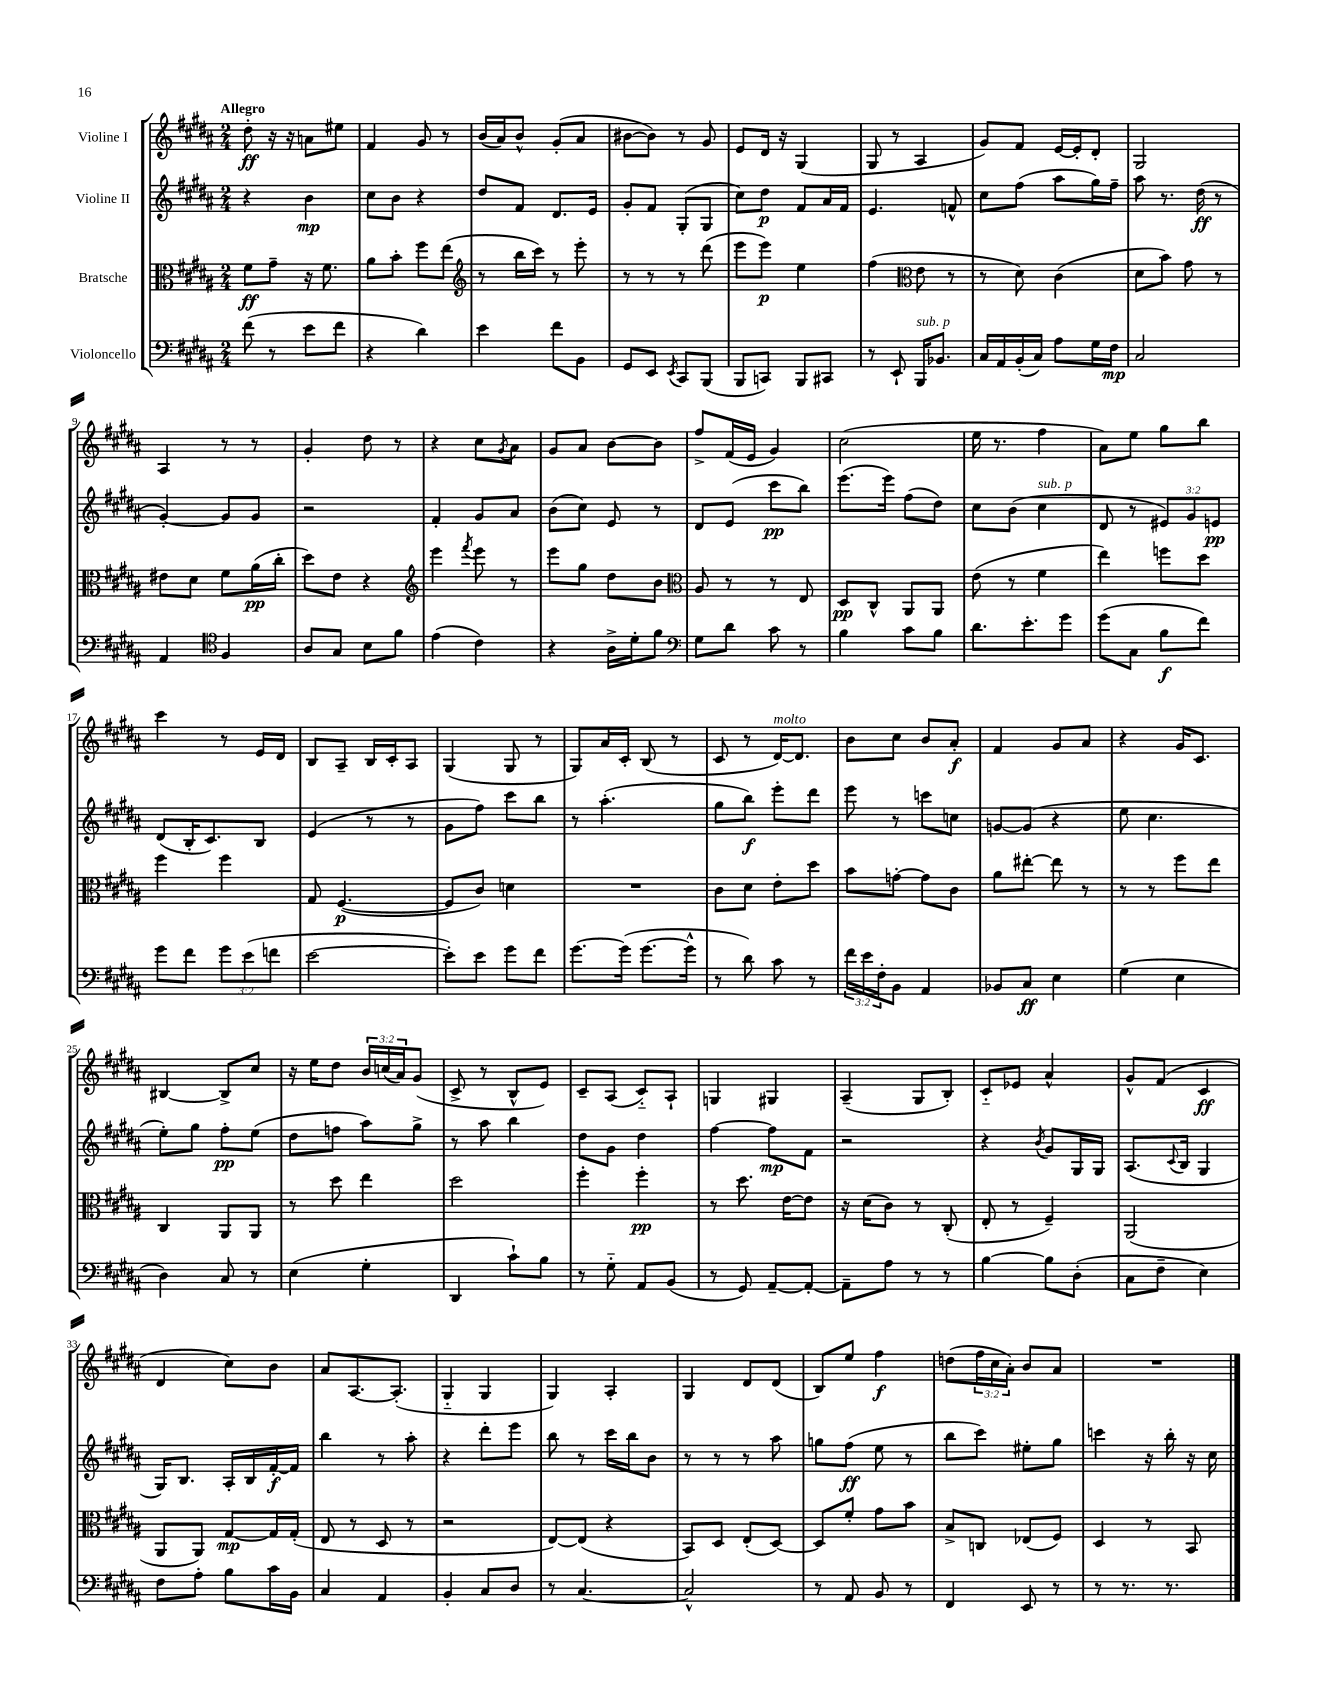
<<
\new StaffGroup <<
\new Staff = "s0" \with { instrumentName = "Violine I" } {
    \clef treble \key b \major \numericTimeSignature \time 2/4 \override Staff.TupletNumber.text = #tuplet-number::calc-fraction-text \tempo "Allegro"
    dis''8-.\ff r16 r16 a'8 eis''8 |
    fis'4 gis'8 r8 |
    b'16( ais'16) b'8-^ gis'8-.( ais'8 |
    bis'8~ bis'8) r8 gis'8 |
    e'8 dis'16 r16 gis4( |
    gis8 r8 ais4 |
    gis'8) fis'8 e'16~ e'16-. dis'8-. |
    gis2 |
    ais4 r8 r8 |
    gis'4-. dis''8 r8 |
    r4 cis''8 \acciaccatura { gis'8 } ais'8 |
    gis'8 ais'8 b'8~ b'8 |
    fis''8-> fis'16( e'16 gis'4) |
    cis''2( |
    e''16 r8. fis''4 |
    ais'8) e''8 gis''8 b''8 |
    cis'''4 r8 e'16 dis'16 |
    b8 ais8-- b16 cis'16-. ais8 |
    gis4( gis8 r8 |
    gis8) ais'16 cis'16-. b8( r8 |
    cis'8 r8 dis'16~^\markup { \italic "molto" }) dis'8. |
    b'8 cis''8 b'8 ais'8-.\f |
    fis'4 gis'8 ais'8 |
    r4 gis'16 cis'8. |
    bis4~ bis8-> cis''8 |
    r16 e''16 dis''8 \tuplet 3/2 { b'16 c''16( ais'16) } gis'8( |
    cis'8-> r8 b8-^ e'8) |
    cis'8-- ais8( cis'8-_) ais8-! |
    g4 gis4 |
    ais4--( gis8 b8-.) |
    cis'8-_ ees'8 ais'4-^ |
    gis'8-^ fis'8( cis'4\ff |
    dis'4 cis''8) b'8 |
    ais'8 ais8.~ ais8.-.( |
    gis4-_ gis4 |
    gis4) ais4-. |
    gis4 dis'8 dis'8( |
    b8) e''8 fis''4\f |
    d''8( \tuplet 3/2 { fis''16 cis''16 ais'16-.) } b'8 ais'8 |
    R2 \bar "|." |
}
\new Staff = "s1" \with { instrumentName = "Violine II" } {
    \clef treble \key b \major \numericTimeSignature \time 2/4 \override Staff.TupletNumber.text = #tuplet-number::calc-fraction-text
    r4 b'4\mp |
    cis''8 b'8 r4 |
    dis''8 fis'8 dis'8. e'16 |
    gis'8-. fis'8 gis8-.( gis8 |
    cis''8) dis''8\p fis'8 ais'16 fis'16 |
    e'4. f'8-^ |
    cis''8 fis''8( ais''8 gis''16) fis''16-- |
    ais''8 r8. dis''16\ff( r8 |
    gis'4~-.) gis'8 gis'8 |
    r2 |
    fis'4-. gis'8 ais'8 |
    b'8( cis''8) e'8 r8 |
    dis'8 e'8( cis'''8\pp b''8) |
    e'''8.( e'''16) fis''8( dis''8) |
    cis''8 b'8( cis''4^\markup { \italic "sub. p" } |
    dis'8 r8 \tuplet 3/2 { eis'8) gis'8 e'8\pp } |
    dis'8( b16-. cis'8.) b8 |
    e'4( r8 r8 |
    gis'8 fis''8) cis'''8 b''8 |
    r8 ais''4.-.( |
    gis''8 b''8\f) e'''8-. dis'''8 |
    e'''8 r8 c'''8 c''8 |
    g'8~ g'8( r4 |
    e''8 cis''4. |
    e''8-.) gis''8 fis''8-.\pp e''8( |
    dis''8 f''8 ais''8) gis''8-> |
    r8 ais''8 b''4 |
    dis''8 gis'8 dis''4 |
    fis''4~ fis''8\mp fis'8 |
    r2 |
    r4 \acciaccatura { b'8 } gis'8 gis16 gis16 |
    ais8.( \appoggiatura { cis'8 } b16 gis4 |
    gis16) b8. ais16-. b16 fis'16~-.\f fis'16 |
    b''4 r8 ais''8-. |
    r4 dis'''8-. e'''8 |
    b''8 r8 cis'''16 b''16 b'8 |
    r8 r8 r8 ais''8 |
    g''8 fis''8\ff( e''8 r8 |
    b''8 cis'''8) eis''8-. gis''8 |
    c'''4 r16 b''16-. r16 cis''16 \bar "|." |
}
\new Staff = "s2" \with { instrumentName = "Bratsche" } {
    \clef alto \key b \major \numericTimeSignature \time 2/4
    fis'8\ff gis'8-- r16 fis'8. |
    ais'8 b'8-. fis''8 e''8( |
    \clef treble r8 b''16 cis'''16) r8 e'''8-. |
    r8 r8 r8 dis'''8( |
    e'''8 e'''8\p) e''4 |
    fis''4( \clef alto e'8 r8 |
    r8 dis'8) cis'4( |
    dis'8 b'8) gis'8 r8 |
    eis'8 dis'8 fis'8 ais'16\pp( cis''16-. |
    dis''8) e'8 r4 |
    \clef treble e'''4 \acciaccatura { fis'''8 } e'''8 r8 |
    e'''8 gis''8 dis''8 b'8 |
    \clef alto ais8 r8 r8 e8 |
    dis8\pp cis8-^ ais,8 ais,8 |
    e'8( r8 fis'4 |
    e''4) f''8 dis''8 |
    fis''4 fis''4 |
    gis8 fis4.~\p( |
    fis8 cis'8) d'4 |
    R2 |
    cis'8 dis'8 e'8-. dis''8 |
    b'8 g'8~-. g'8 cis'8 |
    ais'8 eis''8~-. eis''8 r8 |
    r8 r8 fis''8 e''8 |
    cis4 ais,8 ais,8 |
    r8 dis''8 e''4 |
    dis''2 |
    fis''4-. fis''4-.\pp |
    r8 dis''8. e'16~ e'8 |
    r16 dis'16( cis'8) r8 cis8-.( |
    e8-. r8 fis4--) |
    ais,2( |
    ais,8 ais,8) gis8~\mp gis16 gis16-.( |
    e8 r8 dis8 r8 |
    r2 |
    e8~) e8( r4 |
    b,8) dis8 e8-.( dis8~) |
    dis8 fis'8-. gis'8 b'8 |
    b8-> c8 ees8( fis8) |
    dis4 r8 b,8 \bar "|." |
}
\new Staff = "s3" \with { instrumentName = "Violoncello" } {
    \clef bass \key b \major \numericTimeSignature \time 2/4 \override Staff.TupletNumber.text = #tuplet-number::calc-fraction-text
    fis'8( r8 e'8 fis'8 |
    r4 dis'4) |
    e'4 fis'8 b,8 |
    gis,8 e,8 \acciaccatura { e,8 } cis,8 b,,8( |
    b,,8 c,8) b,,8 cis,8 |
    r8 e,8-! b,,16^\markup { \italic "sub. p" } bes,8. |
    cis16 ais,16 b,16-.( cis16) ais8 gis16 fis16\mp |
    cis2 |
    ais,4 \clef tenor fis4 |
    ais8 gis8 b8 fis'8 |
    e'4( cis'4) |
    r4 ais16-> dis'16-. fis'8 |
    \clef bass gis8 dis'8 cis'8 r8 |
    b4 cis'8 b8 |
    dis'8. e'8.-. gis'8 |
    gis'8( cis8 b8\f fis'8) |
    gis'8 fis'8 \tuplet 3/2 { gis'8 e'8( f'8 } |
    e'2~ |
    e'8-.) e'8 gis'8 fis'8 |
    gis'8.~ gis'16( gis'8.~ gis'16-^ |
    r8 dis'8) cis'8 r8 |
    \tuplet 3/2 { fis'16 e'16 fis16-. } b,8 ais,4 |
    bes,8 cis8\ff e4 |
    gis4( e4 |
    dis4) cis8 r8 |
    e4( gis4-. |
    dis,4 cis'8-!) b8 |
    r8 gis8-_ ais,8 b,8( |
    r8 gis,8) ais,8~-- ais,8~-. |
    ais,8-- ais8 r8 r8 |
    b4~ b8 dis8-.( |
    cis8 fis8-- e4) |
    fis8 ais8-. b8 cis'16 b,16 |
    cis4 ais,4 |
    b,4-. cis8 dis8 |
    r8 cis4.~ |
    cis2-^ |
    r8 ais,8 b,8 r8 |
    fis,4 e,8 r8 |
    r8 r8. r8. \bar "|." |
}
>>
>>
